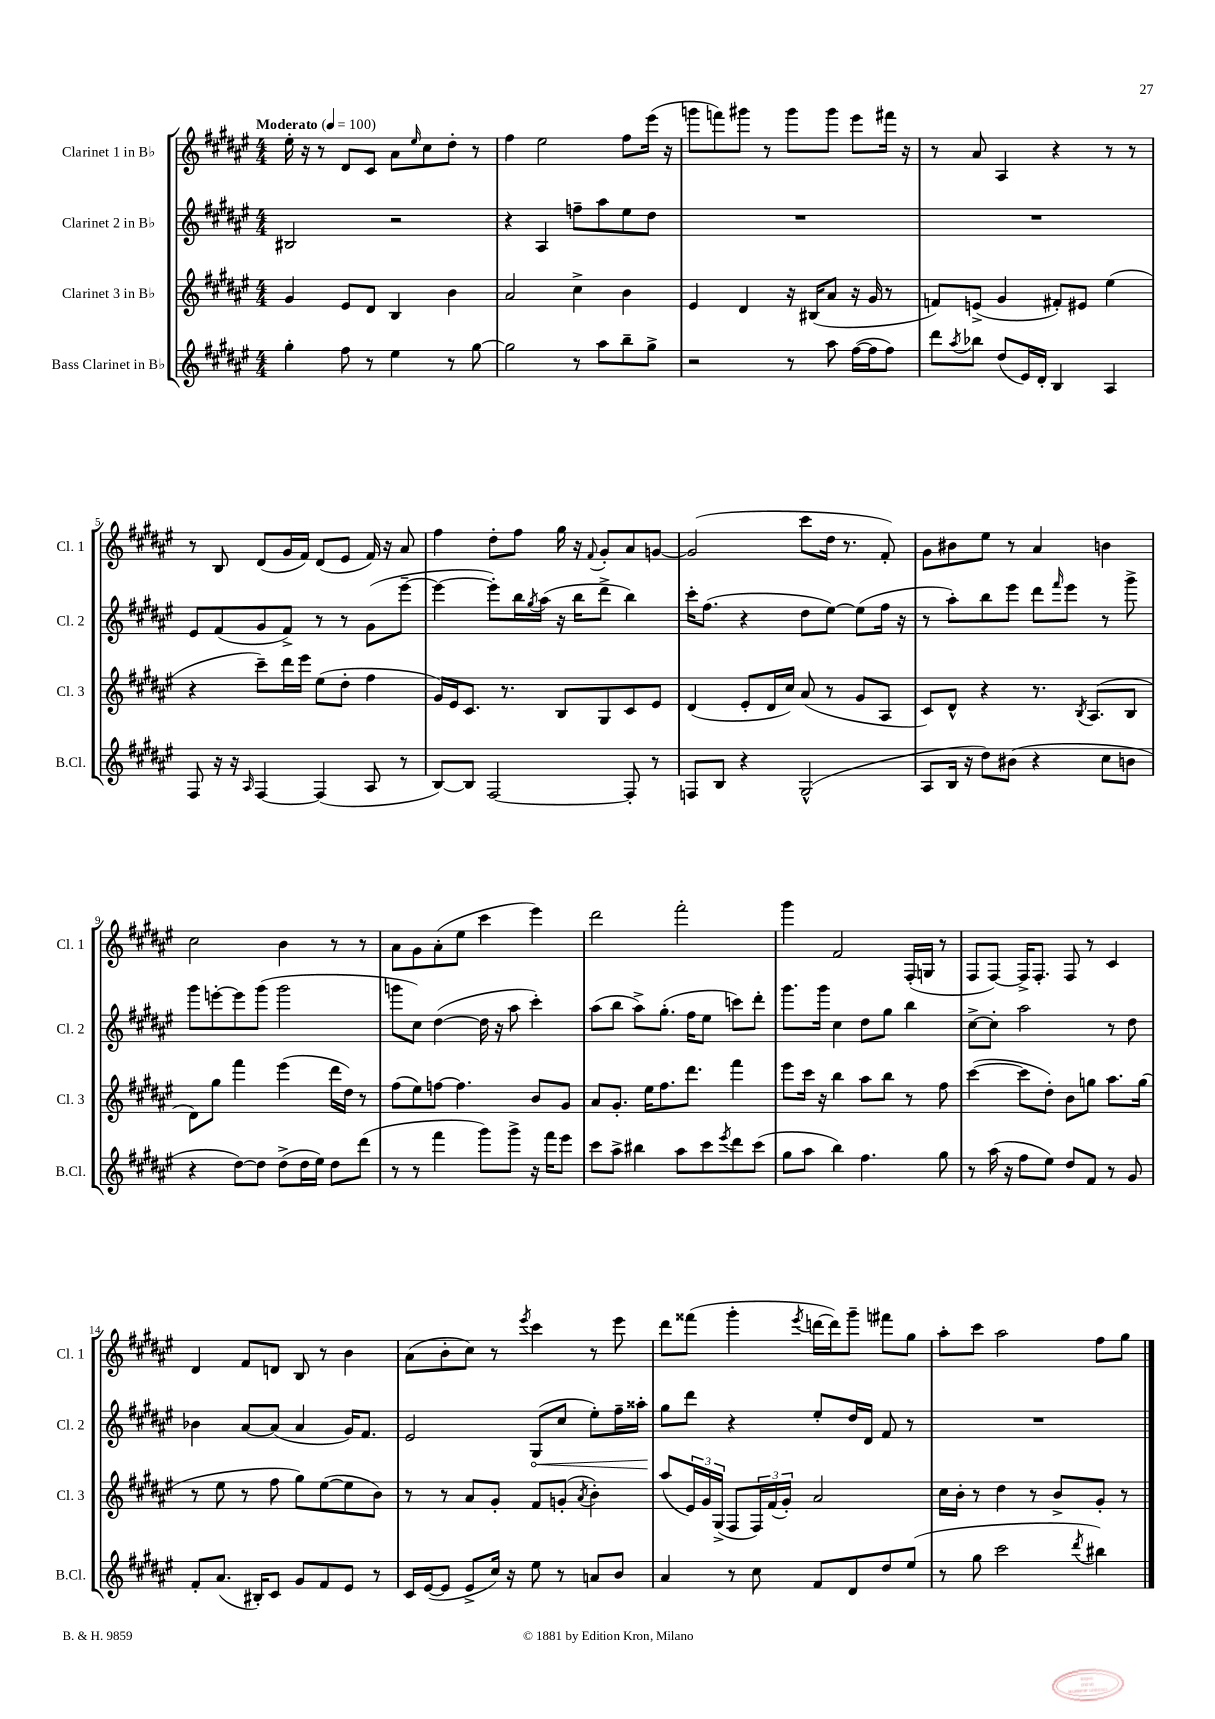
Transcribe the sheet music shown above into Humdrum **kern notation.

**kern	**kern	**kern	**dynam	**kern
*part4	*part3	*part2	*part2	*part1
*staff4	*staff3	*staff2	*staff2	*staff1
*I"Bass Clarinet in B♭	*I"Clarinet 3 in B♭	*I"Clarinet 2 in B♭	*	*I"Clarinet 1 in B♭
*I'B.Cl.	*I'Cl. 3	*I'Cl. 2	*	*I'Cl. 1
*clefG2	*clefG2	*clefG2	*	*clefG2
*k[f#c#g#d#a#e#]	*k[f#c#g#d#a#e#]	*k[f#c#g#d#a#e#]	*	*k[f#c#g#d#a#e#]
*M4/4	*M4/4	*M4/4	*	*M4/4
*MM100	*MM100	*MM100	*	*MM100
=1	=1	=1	=1	=1
!	!	!	!	!LO:TX:a:B:t=Moderato
4gg#'\	4g#/	2B#X/	.	16ee#'\
.	.	.	.	16r
.	.	.	.	8r
8ff#\	8e#/L	.	.	8d#/L
8r	8d#/J	.	.	8c#/J
4ee#\	4B/	2r	.	8a#\L
.	.	.	.	16qqee#/
.	.	.	.	8cc#\
8r	4b\	.	.	8dd#'\J
[8gg#\	.	.	.	8r
=2	=2	=2	=2	=2
2gg#\]	2a#/	4r	.	4ff#\
.	.	4A#/	.	2ee#\
8r	4cc#^\	8ffn~\L	.	.
8aa#\L	.	8aa#\	.	.
8bb~\	4b\	8ee#\	.	8ff#\L
8gg#^\J	.	8dd#\J	.	(16eee#\Jk
.	.	.	.	16r
=3	=3	=3	=3	=3
2r	4e#/	1r	.	8gggn\L
.	.	.	.	8fffn\)
.	4d#/	.	.	8ggg#X\J
.	.	.	.	8r
8r	16r	.	.	8ggg#\L
.	(16B#X/KL	.	.	.
8aa#\	8a#/J	.	.	8ggg#\J
([16ff#\LL	16r	.	.	8eee#\L
16ff#\J]	16g#/	.	.	.
8ff#\J)	8r	.	.	16fff#X\Jk
.	.	.	.	16r
=4	=4	=4	=4	=4
8ddd#\L	8fn/L)	1r	.	8r
8qaa#/	.	.	.	.
8bb-X\J	(8en^/J	.	.	8a#/
(8dd#/L	4g#/	.	.	4A#/
16e#/L)	.	.	.	.
16d#'/JJ	.	.	.	.
4B/	8f#X'/L)	.	.	4r
.	8e#X/J	.	.	.
4A#/	(4ee#\	.	.	8r
.	.	.	.	8r
!!LO:LB:g=z
=5	=5	=5	=5	=5
8F#/	4r	8e#/L	.	8r
16r	.	(8f#/	.	8B/
16r	.	.	.	.
16qqA#/	.	.	.	.
[4F#/	8ccc#~\L)	8g#/	.	(8d#/L
.	16ddd#\L	8f#^/J)	.	16g#/L
.	16eee#\JJ	.	.	16f#/JJ)
(4F#/]	(8ee#\L	8r	.	(8d#/L
.	8dd#'\J	8r	.	8e#/J
8A#/	4ff#\	(8g#\L	.	16f#/)
.	.	.	.	16r
8r	.	[8eee#~\J	.	8a#/
=6	=6	=6	=6	=6
[8B/L)	16g#/LL)	4eee#\_	.	4ff#\
.	16e#/J	.	.	.
8B/J]	8.c#/J	.	.	.
[2F#/	.	8eee#'\L])	.	8dd#'\L
.	8.r	.	.	.
.	.	16bb\L	.	8ff#\J
.	.	8qgg#/	.	.
.	.	(16aa#\JJ	.	.
.	8B/L	16r	.	16gg#\
.	.	16bb\KL	.	16r
.	.	.	.	8qqf#/
.	8G#/	8ddd#^\J	.	8g#'/L
8F#'/]	8c#/	4bb\)	.	8a#/
8r	8e#/J	.	.	[8gn/J
=7	=7	=7	=7	=7
8Fn/L	(4d#/	16ccc#'\KL	.	(2g/]
.	.	(8.ff#\J	.	.
8B/J	.	.	.	.
4r	8e#'/L	4r	.	.
.	16d#/L	.	.	.
.	16cc#/JJ)	.	.	.
(2G#^^/	(8a#/	8dd#\L	.	8ccc#\L
.	8r	[8ee#\J)	.	16dd#\Jk
.	.	.	.	8.r
.	8g#/L	(8ee#\L]	.	.
.	8A#/J	16ff#\Jk	.	8f#'/)
.	.	16r	.	.
=8	=8	=8	=8	=8
8A#/L	8c#/L)	8r	.	8g#\L
16B/Jk	8d#^^/J	8aa#'\L)	.	8b#X\
16r	.	.	.	.
8dd#\L)	4r	8bb\	.	8ee#\J
(8b#X\J	.	8eee#\J	.	8r
4r	8.r	8ddd#\L	.	4a#/
.	.	16qqfff#/	.	.
.	.	8eee#\J	.	.
.	8qB/	.	.	.
.	(8.A#/L	.	.	.
8cc#\L	.	8r	.	4bn\
8bn\J	8B/J	8ggg#^\	.	.
!!LO:LB:g=z
=9	=9	=9	=9	=9
4r	8d#\L)	8ggg#\L	.	2cc#\
.	8gg#\J	[8eeen'\	.	.
[8dd#\L)	4fff#\	8eee\]	.	.
8dd#\J]	.	(8ggg#\J	.	.
(8dd#^\L	(4eee#\	2ggg#\	.	4b\
16dd#\L	.	.	.	.
16ee#\JJ)	.	.	.	.
8dd#\L	16ddd#\LL	.	.	8r
.	16dd#\JJ)	.	.	.
(8ddd#\J	8r	.	.	8r
=10	=10	=10	=10	=10
8r	(8ff#\L	8gggn\L	.	8a#\L
8r	8ee#\)	8cc#\J)	.	8g#\
4fff#\	[8ffn\J	([4dd#\	.	(8a#'\
.	4.ff\]	.	.	8ee#\J
8ggg#\L)	.	16dd#\]	.	4ccc#\
.	.	16r	.	.
8ggg#^\J	.	8aa#\	.	.
16r	8b/L	4ccc#'\)	.	4eee#\)
16fff#\KL	.	.	.	.
8eee#\J	8g#/J	.	.	.
=11	=11	=11	=11	=11
8ccc#\L	8a#/L	(8aa#\L	.	2ddd#\
8aa#^\J	8.g#'/J	8bb\J	.	.
4bb#X\	.	8aa#^\L)	.	.
.	16ee#\KL	.	.	.
.	8.ff#\	(8.gg#'\J	.	.
8aa#\L	.	.	.	2fff#'\
.	8.ddd#\J	16ff#\KL	.	.
8ccc#\	.	8ee#\J	.	.
8qeee#/	.	.	.	.
8ddd#\	4fff#\	8cccn\L)	.	.
(8ccc#\J	.	8ddd#'\J	.	.
=12	=12	=12	=12	=12
8gg#\L	8eee#\L	8.ggg#\L	.	4ggg#\
8aa#\J	16ccc#\Jk	.	.	.
.	16r	16ggg#\Jk	.	.
4bb\)	4bb\	4cc#\	.	2f#/
4.ff#\	8aa#\L	8dd#\L	.	.
.	8bb\J	8gg#\J	.	.
.	8r	4bb\	.	(16F#'/LL
.	.	.	.	16Gn/JJ
8gg#\	8ff#\	.	.	8r
=13	=13	=13	=13	=13
8r	([4ccc#\	[8cc#^\L	.	8F#/L
(16aa#\	.	8cc#'\J]	.	[8F#/J)
16r	.	.	.	.
8ff#\L	8ccc#\L]	2aa#\	.	16F#^/KL]
.	.	.	.	8.F#'/J
8ee#\J)	8dd#'\J)	.	.	.
8dd#/L	8b\L	.	.	8F#/
8f#/J	8ggn\J	.	.	8r
8r	8.aa#\L	8r	.	4c#/
8g#/	.	8dd#\	.	.
.	(16gg\Jk	.	.	.
!!LO:LB:g=z
=14	=14	=14	=14	=14
8f#'/L	8r	4b-X\	.	4d#/
(8.a#/J	8ee#\	.	.	.
.	8r	[8a#/L	.	8f#/L
16B#X'/KL)	.	.	.	.
8c#/J	8ff#\	(8a#/J]	.	8dn/J
8g#/L	8gg#\L)	4a#/	.	8B/
8f#/	([8ee#\	.	.	8r
8e#/J	8ee#\]	16g#/KL)	.	4b\
.	.	8.f#/J	.	.
8r	8b\J)	.	.	.
=15	=15	=15	=15	=15
16c#/LL	8r	2e#/	.	(8a#\L
([16e#/J	.	.	.	.
8e#/J]	8r	.	.	8b'\
8e#^/L	8a#/L	.	.	8cc#\J)
16cc#/Jk)	8g#'/J	.	.	8r
16r	.	.	.	.
.	.	.	.	8qeee#/
!	!	!	!LO:HP:b	!
8ee#\	8f#/L	(8G#/L	<	4ccc#\
8r	(8gn'/J	8cc#/J	.	.
.	8qa#/	.	.	.
8an/L	4b'\)	8ee#'\L)	.	8r
8b/J	.	16ff#~\L	.	8eee#\
.	.	16aa##X'\JJ	.	.
=16	=16	=16	=16	=16
4a#/	(8aa#/L	8gg#\L	.	8ddd#\L
.	24e#/L)	8ddd#\J	[	(8fff##X\J
.	24g#/	.	.	.
.	(24G#^/JJ	.	.	.
8r	8F#/L	4r	.	4ggg#'\
8cc#\	24F#/L)	.	.	.
.	(24f#/	.	.	.
.	24g#'/JJ)	.	.	.
.	.	.	.	8qeee#/
8f#/L	2a#/	8ee#'/L	.	[16dddn\LL
.	.	.	.	16ddd\J])
8d#/	.	16dd#/L	.	8ggg#~\J
.	.	16d#/JJ	.	.
8dd#/	.	8f#/	.	8fff#X\L
(8ee#/J	.	8r	.	8gg#\J
=17	=17	=17	=17	=17
8r	16cc#\LL	1r	.	8aa#'\L
.	16b'\JJ	.	.	.
8gg#\	8r	.	.	8ccc#\J
2ccc#\	4dd#\	.	.	2aa#\
.	8r	.	.	.
.	8b^/L	.	.	.
8qddd#/	.	.	.	.
4bb#X\)	8g#'/J	.	.	8ff#\L
.	8r	.	.	8gg#\J
==	==	==	==	==
*-	*-	*-	*-	*-
